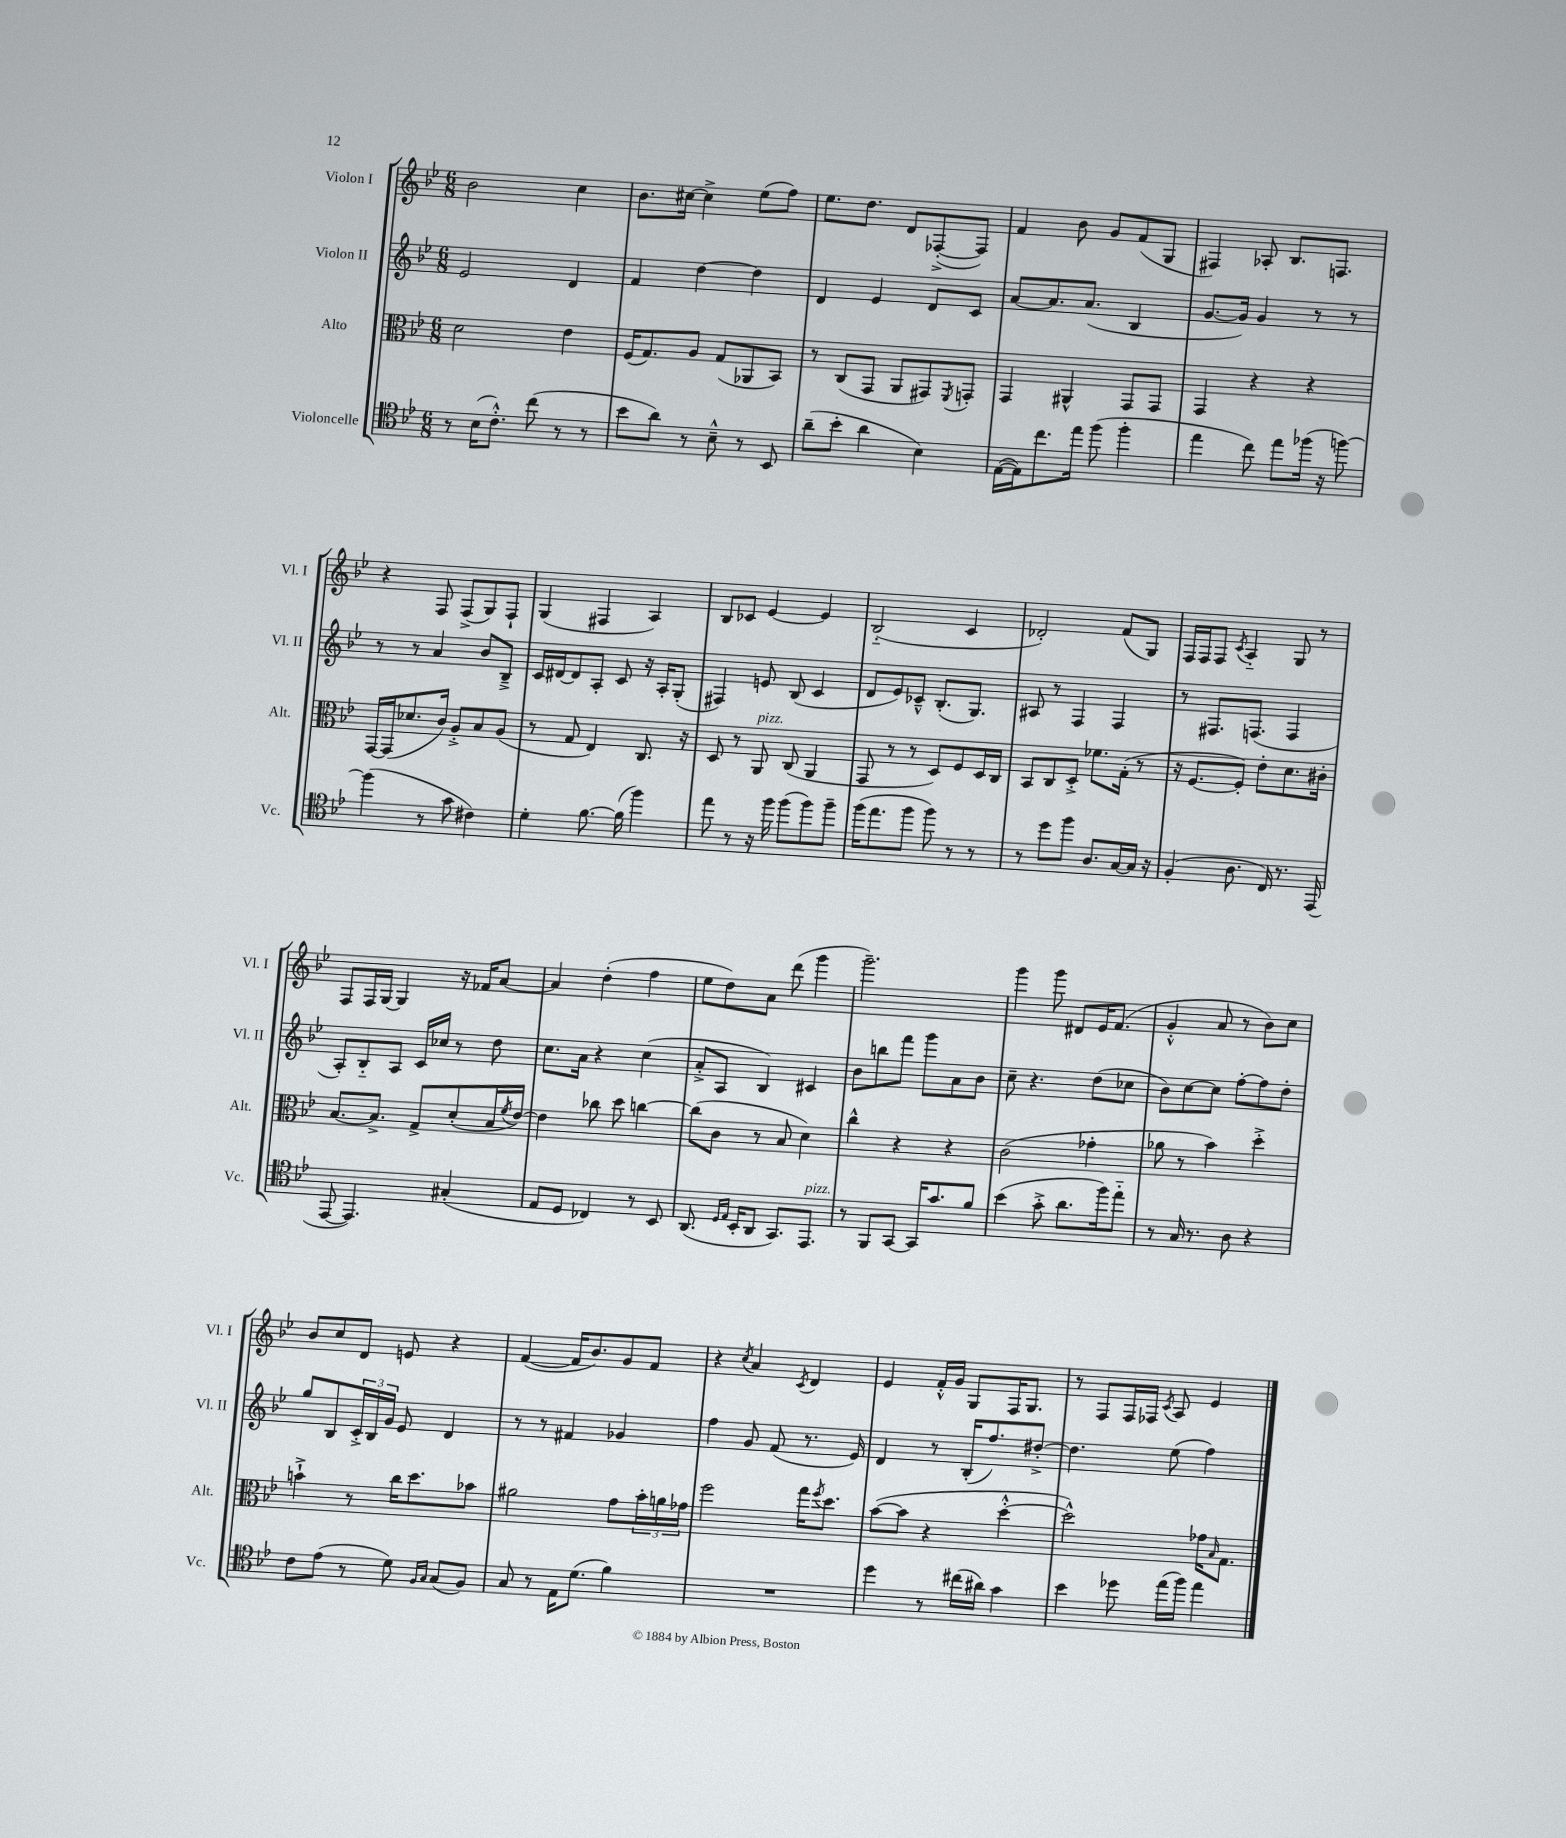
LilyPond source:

<<
\new StaffGroup <<
\new Staff = "s0" \with { instrumentName = "Violon I" shortInstrumentName = "Vl. I" } {
    \clef treble \key bes \major \numericTimeSignature \time 6/8
    bes'2 c''4 |
    bes'8. cis''16~ cis''4-> ees''8( f''8) |
    ees''8. d''8. d'8 fes8~-.->( fes8) |
    f'4 bes'8 g'8 f'8( g8 |
    fis4) aes8-. bes8. f8. |
    r4 f8 f8->( g8) f8-! |
    g4( fis4 a4) |
    bes8 ces'8 ees'4~ ees'4 |
    bes2-_( c'4 |
    des'2-.) f'8( g8) |
    f16 f16 f8 \acciaccatura { c'8 } a4-_ g8 r8 |
    f8 f16 g16~ g4 r16 fes'16 a'8~ |
    a'4 d''4-.( f''4 |
    ees''8 d''8) a'8 d'''8( g'''4 |
    g'''2.--) |
    g'''4 g'''8 dis'8 ees'16 f'8.( |
    g'4-.-^ a'8 r8 bes'8) c''8 |
    bes'8 c''8 d'8 e'8 r4 |
    f'4~( f'16 bes'8.) g'8 f'8 |
    r4 \acciaccatura { c''8 } a'4 \acciaccatura { c'8 } d'4 |
    ees'4 f'16-.-^ g'16 g8 f16 g8. |
    r8 f8 f16 fes16 \acciaccatura { c'8 } a8 ees'4 \bar "|." |
}
\new Staff = "s1" \with { instrumentName = "Violon II" shortInstrumentName = "Vl. II" } {
    \clef treble \key bes \major \numericTimeSignature \time 6/8
    ees'2 d'4 |
    f'4 d''4~ d''4 |
    d'4 ees'4 d'8 c'8 |
    a'8~ a'8. a'8.( bes4 |
    g'8.~ g'16) g'4 r8 r8 |
    r8 r8 a'4 bes'8 bes8---> |
    c'16 dis'16~ dis'8 a8-. c'8 r16 a16-. g8-.( |
    fis4) e'8 bes8( c'4 |
    d'8 ees'8) ces'8---^ bes8.-.( g8.) |
    ais8 r8 f4 f4 |
    r8 fis8. f8.( f4 |
    a8-.) bes8-_ a8 c'16 ces''16 r8 d''8 |
    c''8. a'16 r4 c''4( |
    a'8-.-> a8 bes4) cis'4 |
    bes'8 b''8 f'''8 g'''8 a'8 bes'8 |
    c''8-- r4. d''8( ces''8 |
    bes'8) c''8~ c''8 f''8~-. f''8 d''8-. |
    g''8 bes8 \tuplet 3/2 { c'16-.-> bes16 g'16 } ees'8 d'4 |
    r8 r8 fis'4 ges'4 |
    f''4 g'8 f'8( r8. ees'16) |
    d'4 r8 bes16-.( f''8.) dis''8~-.-> |
    dis''4. ees''8( f''4) \bar "|." |
}
\new Staff = "s2" \with { instrumentName = "Alto" shortInstrumentName = "Alt." } {
    \clef alto \key bes \major \numericTimeSignature \time 6/8
    d'2 ees'4 |
    f16( g8.) a8 g8( aes,8 bes,8) |
    r8 c8( g,8 a,8 gis,8) \acciaccatura { f,8 } g,8-. |
    g,4 ais,4-^ g,8 g,8 |
    g,4 r4 r4 |
    g,16~ g,16( des'8. c'16) a8-.-> bes8 a8( |
    r8 g8 ees4) c8. r16 |
    d8 r8 a,8^\markup { \italic "pizz." } c8( a,4 |
    g,8 r8 r8 d8) f8 d16 c16 |
    bes,8 c8 d8-.-> fes'8. g16-.( r8 |
    r16 f8.~ f8-.) ees'8-. d'8. cis'16-. |
    bes8.~ bes8.-> g8-> d'8-.( bes16 \acciaccatura { f'8 } ees'16~) |
    ees'4 ces''8 d''8 c''4~ |
    c''8( c'8 r8 bes8 d'4) |
    c''4-^ r4 r4 |
    c'2( ges'4-. |
    aes'8 r8 bes'4) d''4-.-> |
    b'4-!-> r8 c''16 d''8. bes'8 |
    ais'2 g'8 \tuplet 3/2 { bes'16-. a'16 ges'16 } |
    f''2 g''16 \acciaccatura { f''8 } d''8. |
    bes'8~( bes'8 r4 d''4~-.-^ |
    d''2-^) ges'16 \grace { bes16 } g8. \bar "|." |
}
\new Staff = "s3" \with { instrumentName = "Violoncelle" shortInstrumentName = "Vc." } {
    \clef tenor \key bes \major \numericTimeSignature \time 6/8
    r8 bes16( c'8.-.-^) c''8( r8 r8 |
    bes'8 a'8) r8 bes8---^ r8 bes,8 |
    a'8--( bes'8-. a'4 bes4) |
    ees16~( ees16) c''8. ees''16 f''8( f''4-. |
    ees''4 c''8) ees''8 fes''16( r16 f''8~) |
    f''4( r8 g'8 cis'4) |
    d'4-. f'8.~ f'16( f''4) |
    ees''8 r8 r16 f''16 f''8( f''8) f''8-- |
    f''16( ees''8. f''8 f''8) r8 r8 |
    r8 d''8 f''8 a8. g16~ g16 r16 |
    f4-.( a8. c16) r8. ees,16( |
    ees,8~ ees,4.) gis4-.( |
    ees8 d8 ces4) r8 bes,8 |
    a,8.( \grace { d16 ees16 } bes,16-. a,8 g,8.) ees,8.^\markup { \italic "pizz." } |
    r8 f,8 g,8~ g,16 g'8. f'8 |
    bes'4( g'8-.-> a'8. f''16) ees''8-_ |
    r8 g16 r8. a8 r4 |
    c'8 ees'8( r8 d'8) \grace { f16 g16 } g8( f8) |
    g8 r8 ees16 d'8.( f'4) |
    R2. |
    d''4 r8 cis''16( ais'16) g'4 |
    bes'4 des''8 ees''16( f''16) ees''4 \bar "|." |
}
>>
>>
\layout { \context { \Score \remove "Bar_number_engraver" } }
